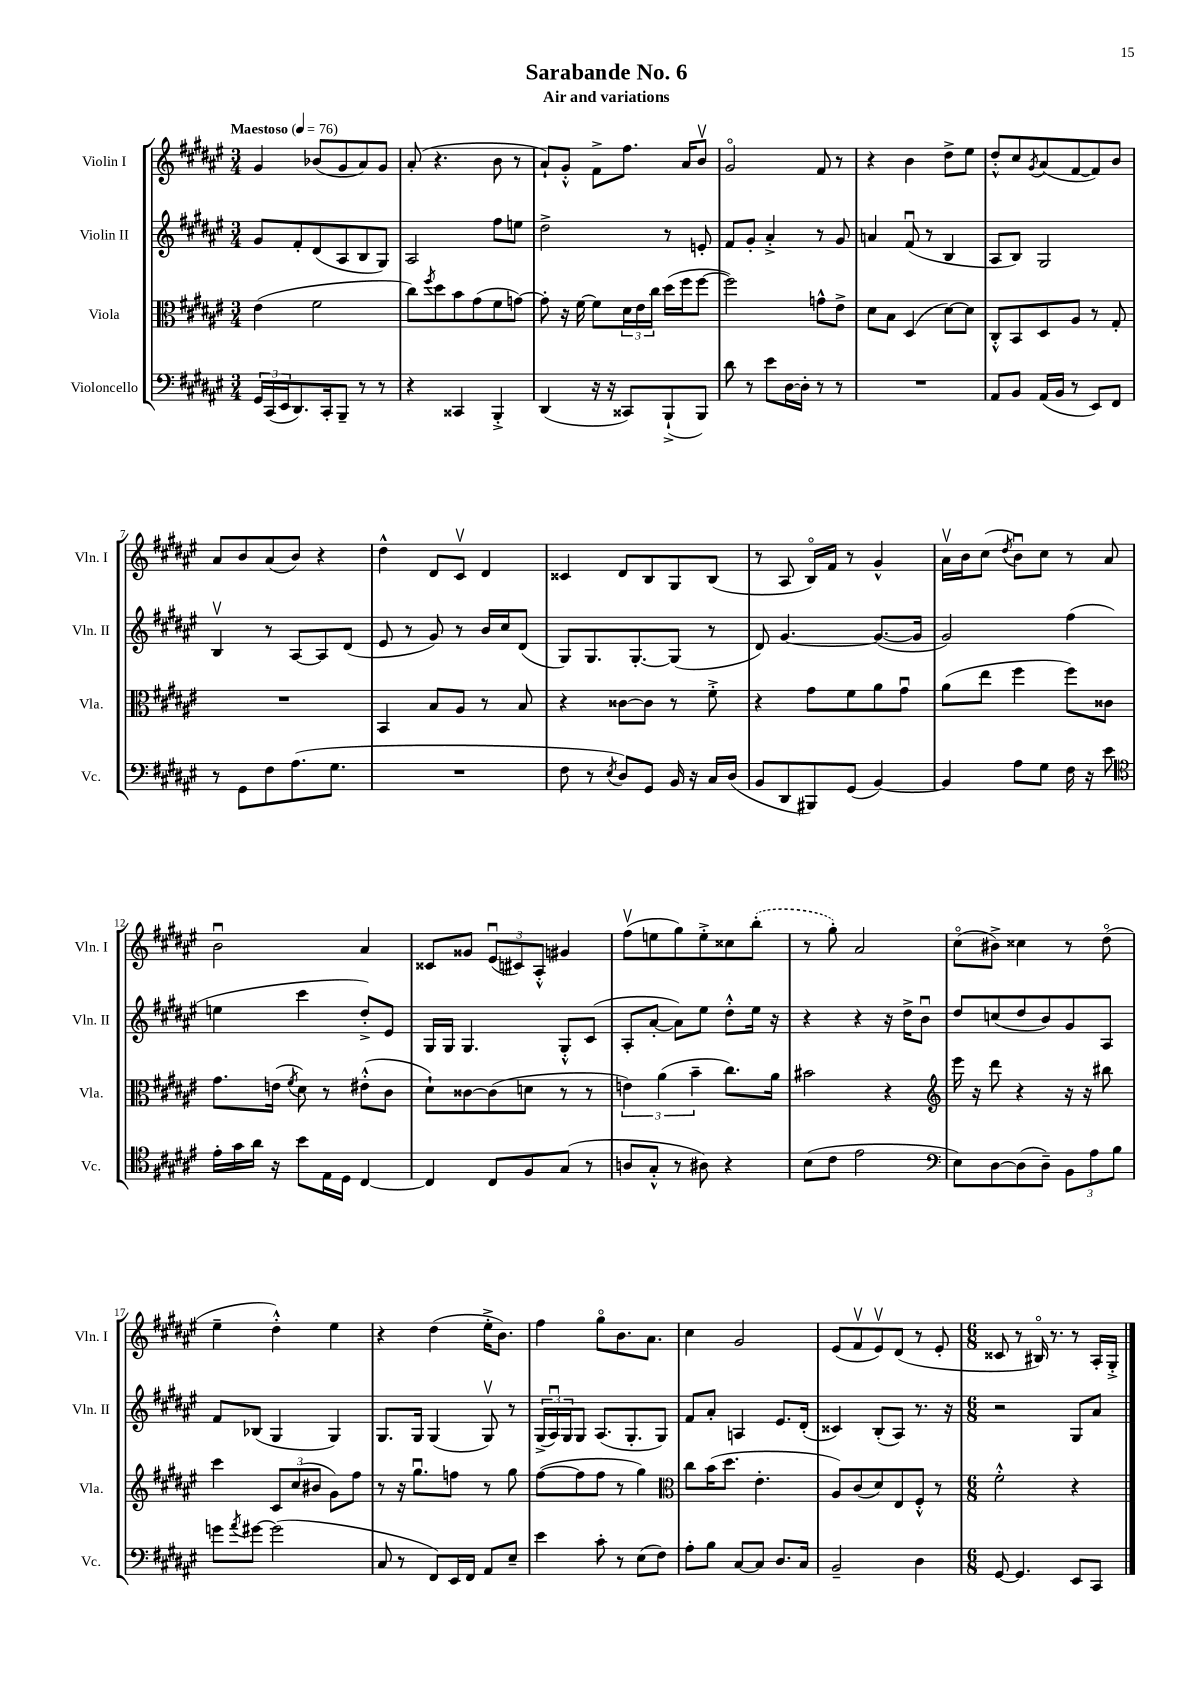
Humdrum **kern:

**kern	**kern	**kern	**kern
*part4	*part3	*part2	*part1
*staff4	*staff3	*staff2	*staff1
*I"Violoncello	*I"Viola	*I"Violin II	*I"Violin I
*I'Vc.	*I'Vla.	*I'Vln. II	*I'Vln. I
*clefF4	*clefC3	*clefG2	*clefG2
*k[f#c#g#d#a#e#]	*k[f#c#g#d#a#e#]	*k[f#c#g#d#a#e#]	*k[f#c#g#d#a#e#]
*M3/4	*M3/4	*M3/4	*M3/4
*MM76	*MM76	*MM76	*MM76
=1	=1	=1	=1
!	!	!	!LO:TX:a:B:t=Maestoso
24GG#/LL	(4e#\	8g#/L	4g#/
(24CC#/	.	.	.
24EE#/J	.	.	.
8.DD#/)	.	8f#'/	.
.	2f#\	(8d#/	(8b-X/L
16CC#'/k	.	.	.
8BBB~/J	.	8A#/	8g#/
8r	.	8B/	8a#/)
8r	.	8G#/J)	8g#/J
=2	=2	=2	=2
4r	8cc#\L)	2A#/	(8a#'/
.	8qff#/	.	.
.	8dd#\	.	4.r
4CC##X/	8b\	.	.
.	(8g#\	.	.
4BBB'^/	8f#\	8ff#\L	8b\
.	[8gn\J)	8een\J	8r
=3	=3	=3	=3
(4DD#/	8g'\]	2dd#^\	8a#`/L)
.	16r	.	8g#'^^/J
.	[16f#\	.	.
16r	8f#\L]	.	8f#^\L
16r	.	.	.
8CC##X/L)	24d#\L	.	8.ff#\J
.	24e#\	.	.
.	24cc#\JJ	.	.
(8BBB`^/	(16dd#\LL	8r	.
.	16ff#\J	.	16a#/KL
8BBB/J)	[8ff#\J	8en'/	8bv/J
=4	=4	=4	=4
8d#\	2ff#\])	8f#/L	2g#/
8r	.	8g#'/J	.
8e#\L	.	4a#'^/	.
[16D#\L	.	.	.
16D#'\JJ]	.	.	.
8r	8gn^^\L	8r	8f#/
8r	8e#^\J	8g#/	8r
=5	=5	=5	=5
2.r	8d#\L	4an/	4r
.	8B\J	.	.
.	(4D#/	(8f#u/	4b\
.	.	8r	.
.	[8d#\L)	4B/	8dd#^\L
.	8d#\J]	.	8ee#\J
=6	=6	=6	=6
8AA#/L	8C#'^^/L	8A#/L	8dd#'^^/L
8BB/J	8BB/	8B/J)	8cc#/
.	.	.	8qg#/
(16AA#/LL	8D#/	2G#/	(8a#/
16BB/JJ	.	.	.
8r	8A#/J	.	[8f#/
8EE#/L)	8r	.	8f#/])
8FF#/J	8G#'/	.	8b/J
!!LO:LB:g=z
=7	=7	=7	=7
8r	2.r	4Bv/	8a#/L
8GG#\L	.	.	8b/
8F#\	.	8r	(8a#/
(8.A#\	.	[8A#/L	8b/J)
.	.	8A#/]	4r
8.G#\J	.	.	.
.	.	(8d#/J	.
=8	=8	=8	=8
2.r	4BB/	8e#/	4dd#^^\
.	.	8r	.
.	8B/L	8g#/)	8d#/L
.	8A#/J	8r	8c#v/J
.	8r	16b/LL	4d#/
.	.	16cc#/J	.
.	8B/	(8d#/J	.
=9	=9	=9	=9
8F#\	4r	8G#/L)	4c##X/
8r	.	8.G#/	.
8qE#/	.	.	.
8D#/L)	[8c##X\L	.	8d#/L
.	.	[8.G#'/	.
8GG#/J	8c##\J]	.	8B/
16BB/	8r	(8G#/J]	8G#/
16r	.	.	.
16C#/LL	8f#'^\	8r	(8B/J
(16D#/JJ	.	.	.
=10	=10	=10	=10
8BB/L	4r	8d#/)	8r
8DD#/	.	[4.g#/	8A#/
8BBB#X/)	8g#\L	.	16B/LL)
.	.	.	16f#/JJ
(8GG#/J	8f#\	.	8r
[4BB/)	8a#\	(8.g#/L_	4g#^^/
.	8g#u\J	.	.
.	.	16g#/Jk]	.
=11	=11	=11	=11
4BB/]	(8a#\L	2g#/)	16a#v\LL
.	.	.	16b\J
.	8ee#\J	.	(8cc#\J
.	.	.	8qdd#/
8A#\L	4ff#\	.	8bu\L)
8G#\J	.	.	8cc#\J
16F#\	8ff#\L)	(4ff#\	8r
16r	.	.	.
8e#\	8c##X\J	.	8a#/
!!LO:LB:g=z
=12	=12	=12	=12
*clefC4	*	*	*
16e#'\LL	8.g#\L	4een\	2bu\
16g#\	.	.	.
16a#\JJ	.	.	.
16r	(16en\Jk	.	.
.	8qf#/	.	.
8b\L	8d#\)	4ccc#\	.
16E#\L	8r	.	.
16D#\JJ	.	.	.
[4C#/	(8e#X'^^\L	8dd#'^/L)	4a#/
.	8c#\J	8e#/J	.
=13	=13	=13	=13
4C#/]	8d#`\L)	16G#/LL	8c##X/L
.	.	16G#/JJ	.
.	[8c##X\	4.G#/	8g##X/J
8C#/L	(8c##\]	.	(12e#u/L
.	.	.	12c#X/)
8F#/	8dn\J	.	.
.	.	.	12A#'^^/J
(8G#/J	8r	8G#'^^/L	4g#X/
8r	8r	(8c#/J	.
=14	=14	=14	=14
8An/L	6en\)	8A#'/L	(8ff#v\L
8G#'^^/J	.	[8a#'/J	8een\
.	(6a#\	.	.
8r	.	8a#\L])	8gg#\)
.	6b~\	.	.
8A#X\)	.	8ee#\J	8ee'^\
4r	8.cc#\L)	8dd#'^^\L	8cc##X\
.	.	16ee#\Jk	(8bb'\J
.	16a#\Jk	16r	.
=15	=15	=15	=15
(8B\L	2b#X\	4r	8r
8c#\J	.	.	8gg#'\)
2e#\	.	4r	2a#/
.	4r	16r	.
.	.	16dd#^\KL	.
.	.	8bu\J	.
=16	=16	=16	=16
*clefF4	*clefG2	*	*
8E#\L)	16eee#\	8dd#/L	(8cc#\L
.	16r	.	.
[8D#\	8ddd#\	(8ccn/	8b#X^\J)
(8D#\]	4r	8dd#/	4cc##X\
8D#~\J)	.	8b/)	.
12BB\L	16r	8g#/	8r
.	16r	.	.
12A#\	.	.	.
.	8bb#X\	8A#/J	(8dd#\
12B\J	.	.	.
!!LO:LB:g=z
=17	=17	=17	=17
8gn\L	4ccc#\	8f#/L	4ee#~\
8qa#/	.	.	.
[8g#X\J	.	(8B-X/J	.
(2g#\]	12c#/L	4G#/	4dd#'^^\)
.	(12cc#/	.	.
.	12b#X/J	.	.
.	8g#\L)	4G#/)	4ee#\
.	8ff#\J	.	.
=18	=18	=18	=18
8C#/	8r	8.G#/L	4r
8r	16r	.	.
.	8.gg#u\L	16G#/Jk	.
8FF#/L)	.	(4G#/	(4dd#\
16EE#/L	8ffn\J	.	.
16FF#/JJ	.	.	.
8AA#/L	8r	8G#v/)	16ee#'^\KL
.	.	.	8.b\J)
8E#~/J	8gg#\	8r	.
=19	=19	=19	=19
4e#\	([8ff#\L	(24G#^/LL	4ff#\
.	.	24A#u/)	.
.	.	24G#/J	.
.	8ff#\]	8G#/J	.
8c#'\	8ff#\J	(8.A#/L	8gg#\L
8r	8r	.	8.b\
.	.	8.G#'/	.
(8E#\L	4gg#\)	.	.
.	.	.	8.a#\J
8F#\J)	.	8G#/J)	.
=20	=20	=20	=20
*	*clefC3	*	*
8A#'\L	8cc#\L	8f#/L	4cc#\
8B\J	(16b\K	8a#'/J	.
.	8.dd#\J	.	.
[8C#/L	.	4An/	2g#/
8C#/J]	4.e#'\	.	.
8.D#/L	.	8.e#/L	.
16C#/Jk	.	(16d#'/Jk	.
=21	=21	=21	=21
2BB~/	8A#/L)	4c##X/)	(8e#/L
.	(8c#/	.	8f#v/
.	8d#/)	(8B'/L	8e#v/)
.	8E#/	8A#/J)	(8d#/J
4D#\	8F#'^^/J	8.r	8r
.	8r	.	8e#'/
.	.	16r	.
=22	=22	=22	=22
*M6/8	*M6/8	*M6/8	*M6/8
[8GG#/	2f#'^^\	2r	8c##X/
4.GG#/]	.	.	8r
.	.	.	16B#X/)
.	.	.	8.r
8EE#/L	4r	8G#/L	8r
8CC#/J	.	8a#/J	16A#'/LL
.	.	.	16G#'^/JJ
==	==	==	==
*-	*-	*-	*-
